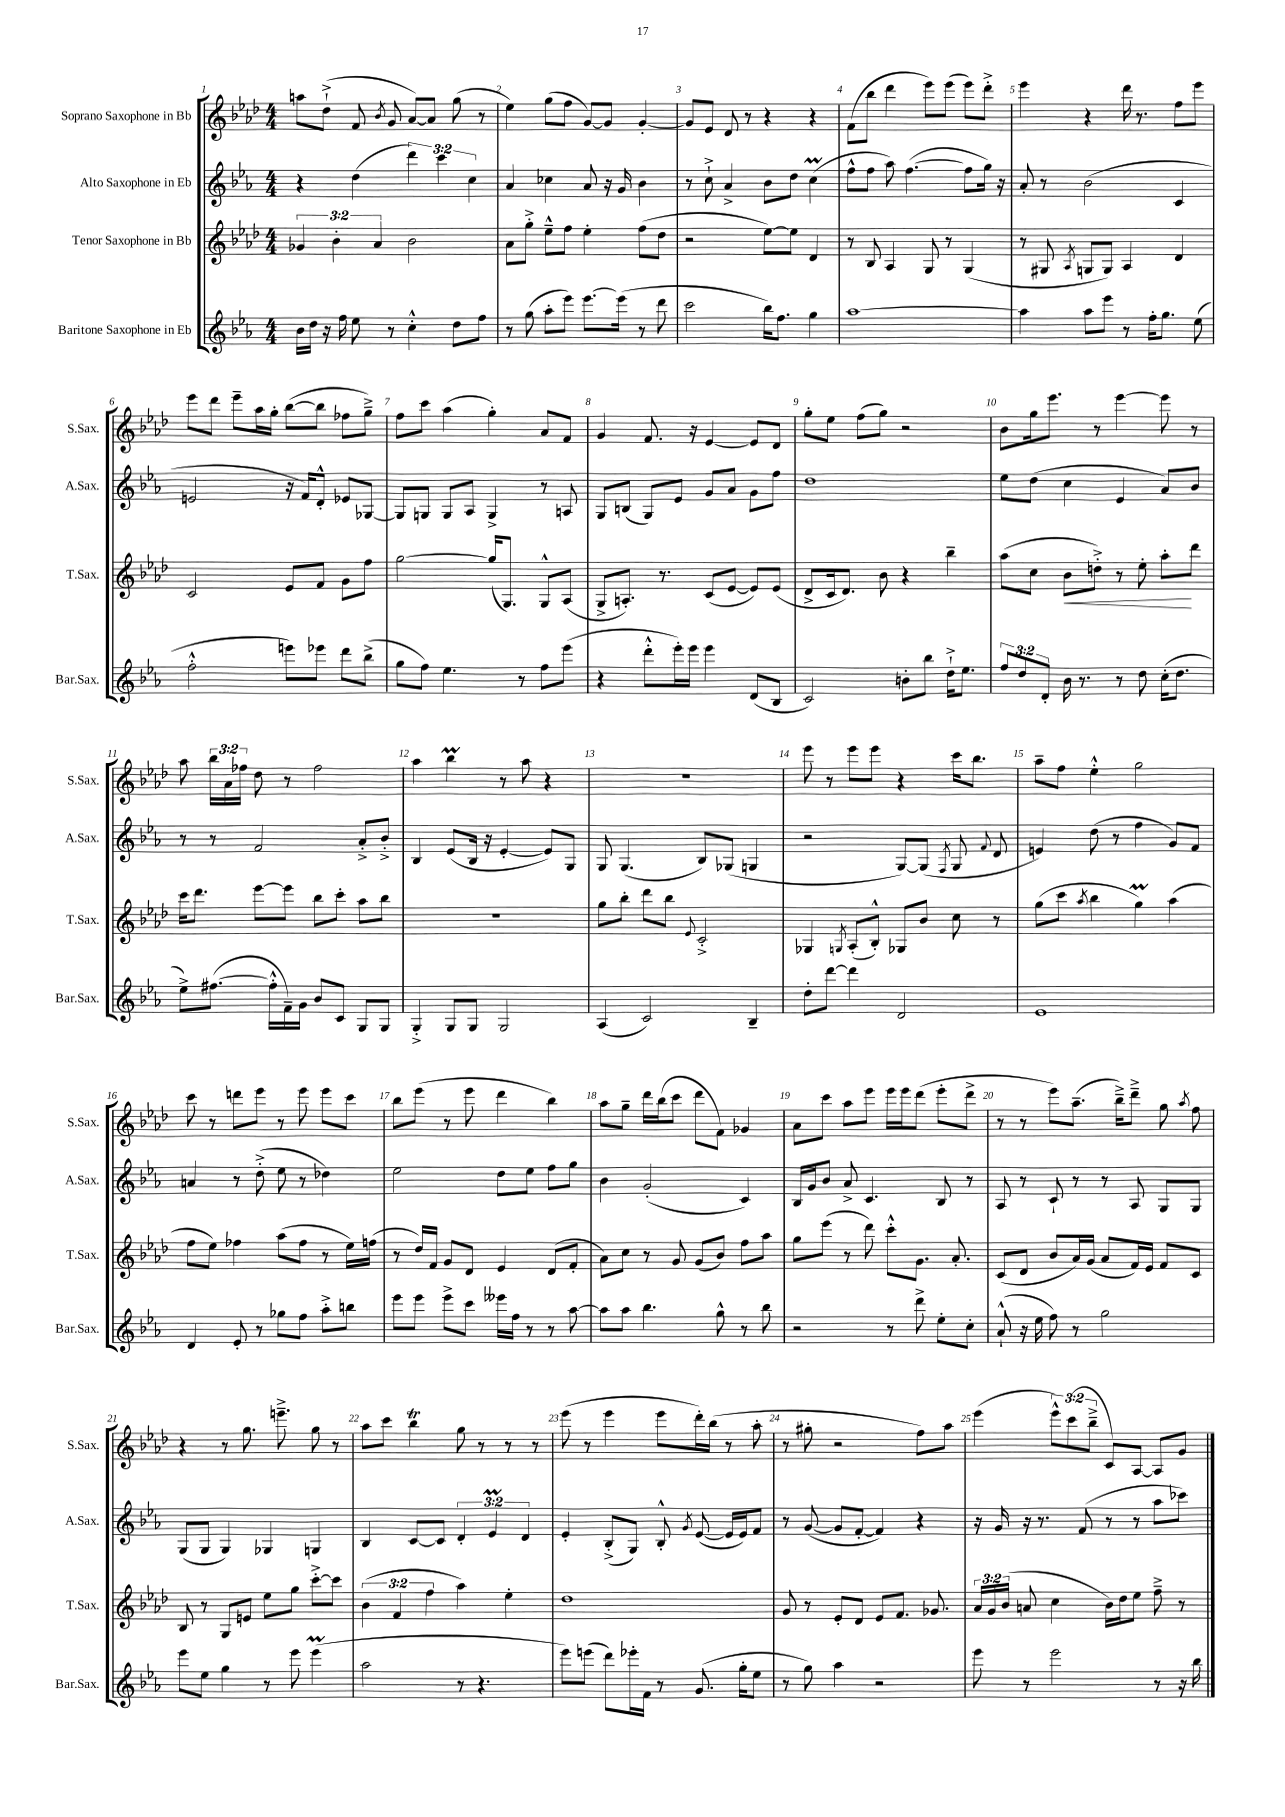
<<
\new StaffGroup <<
\new Staff = "s0" \with { instrumentName = "Soprano Saxophone in Bb" shortInstrumentName = "S.Sax." } {
    \clef treble \key aes \major \numericTimeSignature \time 4/4 \override Staff.TupletNumber.text = #tuplet-number::calc-fraction-text
    \autoBeamOff a''8[ des''8]-!->( f'8 \acciaccatura { bes'8 } g'8 aes'8[~) aes'8] g''8( r8 |
    ees''4) g''8[( f''8] g'8[~) g'8] g'4~-. |
    g'8[ ees'8] des'8 r8 r4 r4 |
    f'8[( bes''8] des'''4 ees'''8[) ees'''8]( ees'''8[) des'''8]-.-> |
    ees'''4 r4 des'''16 r8. f''8[ ees'''8] |
    ees'''8[ des'''8] ees'''8[-- aes''16 g''16]-. bes''8[~( bes''8] fes''8[ g''8]--->) |
    f''8[ c'''8] aes''4( g''4-.) aes'8[ f'8] |
    g'4 f'8. r16 ees'4~ ees'8[ des'8] |
    g''8[-. ees''8] f''8[( g''8]) r2 |
    bes'8[ g''16 ees'''8.] r8 ees'''4~ ees'''8 r8 |
    aes''8 \tuplet 3/2 { bes''16[ aes'16 fes''16] } des''8 r8 fes''2 |
    aes''4 bes''4\prall r8 aes''8 r4 |
    R1 |
    ees'''8 r8 ees'''8[ ees'''8] r4 c'''16[ bes''8.] |
    aes''8[-- f''8] ees''4-.-^ g''2 |
    c'''8 r8 d'''8[ ees'''8] r8 ees'''8 ees'''8[ c'''8] |
    bes''8[ ees'''8]( r8 ees'''8 des'''4 bes''4) |
    aes''8[ g''8]-- des'''16[ bes''16( c'''8] des'''8[ f'8]) ges'4 |
    aes'8[ c'''8] aes''8[ ees'''8] ees'''16[ ees'''16 des'''8]( ees'''8[-. des'''8]-> |
    r8 r8 ees'''8[) aes''8.]--( bes''16[--->) des'''8]---> g''8 \acciaccatura { aes''8 } f''8 |
    r4 r8 g''8. e'''8.---> g''8 r8 |
    aes''8[ c'''8] bes''4\trill g''8 r8 r8 r8 |
    ees'''8( r8 ees'''4 ees'''8[ des'''16-.) bes''16]( r8 aes''8-. |
    r8 gis''8-. r2 f''8[) aes''8] |
    ees'''4( \tuplet 3/2 { ees'''8[-^) c'''8( bes''8]---> } c'8[) aes8]~ aes8[ g'8] \bar "|." |
}
\new Staff = "s1" \with { instrumentName = "Alto Saxophone in Eb" shortInstrumentName = "A.Sax." } {
    \clef treble \key ees \major \numericTimeSignature \time 4/4 \override Staff.TupletNumber.text = #tuplet-number::calc-fraction-text
    \autoBeamOff r4 d''4( \tuplet 3/2 { d'''4) c'''4 c''4 } |
    aes'4 ces''4 aes'8 r16 g'16 bes'4 |
    r8 c''8-!-> aes'4-> bes'8[ d''8] c''4\prall( |
    f''8[-^ f''8] aes''8) f''4.~( f''8[ g''16]) r16 |
    aes'8-. r8 bes'2( c'4 |
    e'2 r16 f'16[) d'8]-.-^ ees'8[ ges8]~ |
    ges8[ g8] g8[ aes8] g4-> r8 a8 |
    g8[ b8]( g8[) ees'8] g'8[ aes'8] g'8[ f''8] |
    d''1 |
    ees''8[ d''8]( c''4 ees'4 aes'8[) bes'8] |
    r8 r8 f'2 aes'8[-.-> bes'8]-.-> |
    bes4 ees'8[( bes16] r16 ees'4~-. ees'8[) g8] |
    g8 g4.( bes8[) ges8]( g4 |
    r2 g8[~) g8]( \acciaccatura { f8 } g8 \appoggiatura { f'8 } d'8 |
    e'4) d''8( r8 f''4 g'8[) f'8] |
    a'4 r8 d''8-.->( ees''8 r8 des''4) |
    ees''2 d''8[ ees''8] f''8[ g''8] |
    bes'4 g'2-.( c'4) |
    bes16[ g'16 bes'8] aes'8-> c'4. bes8 r8 |
    aes8 r8 c'8-! r8 r8 aes8 g8[ g8] |
    g8[( g8] g4) ges4 g4 |
    bes4 c'8[~ c'8] \tuplet 3/2 { d'4-. ees'4\prall d'4 } |
    ees'4-. bes8[-.->( g8]) bes8-.-^ \acciaccatura { g'8 } ees'8~( ees'16[ ees'16) f'8] |
    r8 g'8~( g'8[ f'8]~-. f'4) r4 |
    r16 g'16 r16 r8. f'8( r8 r8 aes''8[ ces'''8]) \bar "|." |
}
\new Staff = "s2" \with { instrumentName = "Tenor Saxophone in Bb" shortInstrumentName = "T.Sax." } {
    \clef treble \key aes \major \numericTimeSignature \time 4/4 \override Staff.TupletNumber.text = #tuplet-number::calc-fraction-text
    \autoBeamOff \tuplet 3/2 { ges'4 bes'4-. aes'4 } bes'2 |
    aes'8[ g''8]-.-> ees''8[---^ f''8] ees''4-. f''8[( des''8] |
    r2 ees''8[~) ees''8] des'4 |
    r8 bes8 aes4 g8 r8 g4( |
    r8 gis8 \acciaccatura { aes8 } g8[ g8]) aes4 des'4 |
    c'2 ees'8[ f'8] g'8[ f''8] |
    g''2~ g''16[( g8.]) g8[-^ aes8]( |
    g8[-> a8.]-.) r8. c'8[( ees'8]~ ees'8[) ees'8]( |
    des'8[-> c'16 des'8.]) bes'8 r4 bes''4-- |
    aes''8[( c''8] bes'8[\< d''8]-.->) r8 ees''8-. aes''8[-.\! des'''8] |
    c'''16[ des'''8.] ees'''8[~ ees'''8] bes''8[ c'''8]-. aes''8[ bes''8] |
    r1 |
    g''8[ bes''8]-. des'''8[ bes''8] \appoggiatura { ees'8 } c'2-.-> |
    ges4 \acciaccatura { g8 } aes8[-.( bes8]-.-^) ges8[ bes'8] c''8 r8 |
    g''8[( c'''8] \acciaccatura { aes''8 } bes''4 g''4\prall) aes''4( |
    f''8[ ees''8]) fes''4 aes''8[( fes''8] r8 ees''16[) f''16]( |
    r8 des''16[) f'16] g'8[ des'8] ees'4 des'8[( f'8]-. |
    aes'8[) c''8] r8 g'8 g'8[( bes'8]) f''8[ aes''8] |
    g''8[ ees'''8]( r8 des'''8) c'''8[-.-^ g'8.] aes'8.-. |
    c'8[( des'8] bes'8[ aes'16) g'16]( aes'8[ f'16) ees'16] f'8[ c'8] |
    bes8 r8 g8[ e'8] ees''8[ g''8] c'''8[~-.-> c'''8] |
    \tuplet 3/2 { bes'4( f'4 f''4 } aes''4) ees''4-. |
    des''1 |
    g'8 r8 ees'8[-. des'8] ees'8[ f'8.] ges'8. |
    \tuplet 3/2 { aes'16[ g'16 bes'16]( } a'8 c''4 bes'16[) des''16 ees''8] f''8---> r8 \bar "|." |
}
\new Staff = "s3" \with { instrumentName = "Baritone Saxophone in Eb" shortInstrumentName = "Bar.Sax." } {
    \clef treble \key ees \major \numericTimeSignature \time 4/4 \override Staff.TupletNumber.text = #tuplet-number::calc-fraction-text
    \autoBeamOff bes'16[ d''16] r16 f''16 ees''8 r8 c''4-.-^ d''8[ f''8] |
    r8 g''8( aes''8[-. ees'''8]) ees'''8.[~ ees'''16]( r8 d'''8 |
    c'''2 bes''16[) f''8.] g''4 |
    aes''1~ |
    aes''4 aes''8[ ees'''8] r8 f''16[-. g''8.] ees''8( |
    f''2-.-^ e'''8[) ees'''8] d'''8[ bes''8]->( |
    g''8[ f''8]) ees''4. r8 f''8[ ees'''8]( |
    r4 d'''8[-.-^ ees'''16-.) ees'''16] ees'''4 d'8[( bes8] |
    c'2) b'8[-. bes''8] d''16[-!-> ees''8.] |
    \tuplet 3/2 { f''8[ d''8 d'8]-. } bes'16 r8. r8 d''8 c''16[-.( d''8.] |
    ees''8[->) fis''8.]~( fis''16[-.-^ f'16--) g'16] bes'8[ c'8] g8[ g8] |
    g4-.-> g8[ g8] g2 |
    aes4( c'2) bes4-- |
    d''8[-. d'''8]~ d'''4 d'2 |
    ees'1 |
    d'4 ees'8-. r8 ges''8[ f''8] aes''8[-.-> b''8] |
    ees'''8[ ees'''8] ees'''8[-> c'''8] eeses'''16[ f''16] r8 r8 aes''8~ |
    aes''8[ aes''8] bes''4. g''8-^ r8 bes''8 |
    r2 r8 d'''8-> ees''8[-. c''8]-. |
    aes'8-!-^( r16 ees''16 f''8) r8 g''2 |
    ees'''8[ ees''8] g''4 r8 ees'''8 ees'''4\prall( |
    aes''2 r8 r4. |
    ees'''8[) e'''8]( d'''8[) ees'''16-. f'16] r8 g'8.( g''16[-. ees''8] |
    r8 g''8) aes''4 r2 |
    ees'''8 r8 ees'''2 r8 r16 bes''16 \bar "|." |
}
>>
>>
\layout { \context { \Score \override BarNumber.break-visibility = ##(#f #t #t) barNumberVisibility = #all-bar-numbers-visible } }
